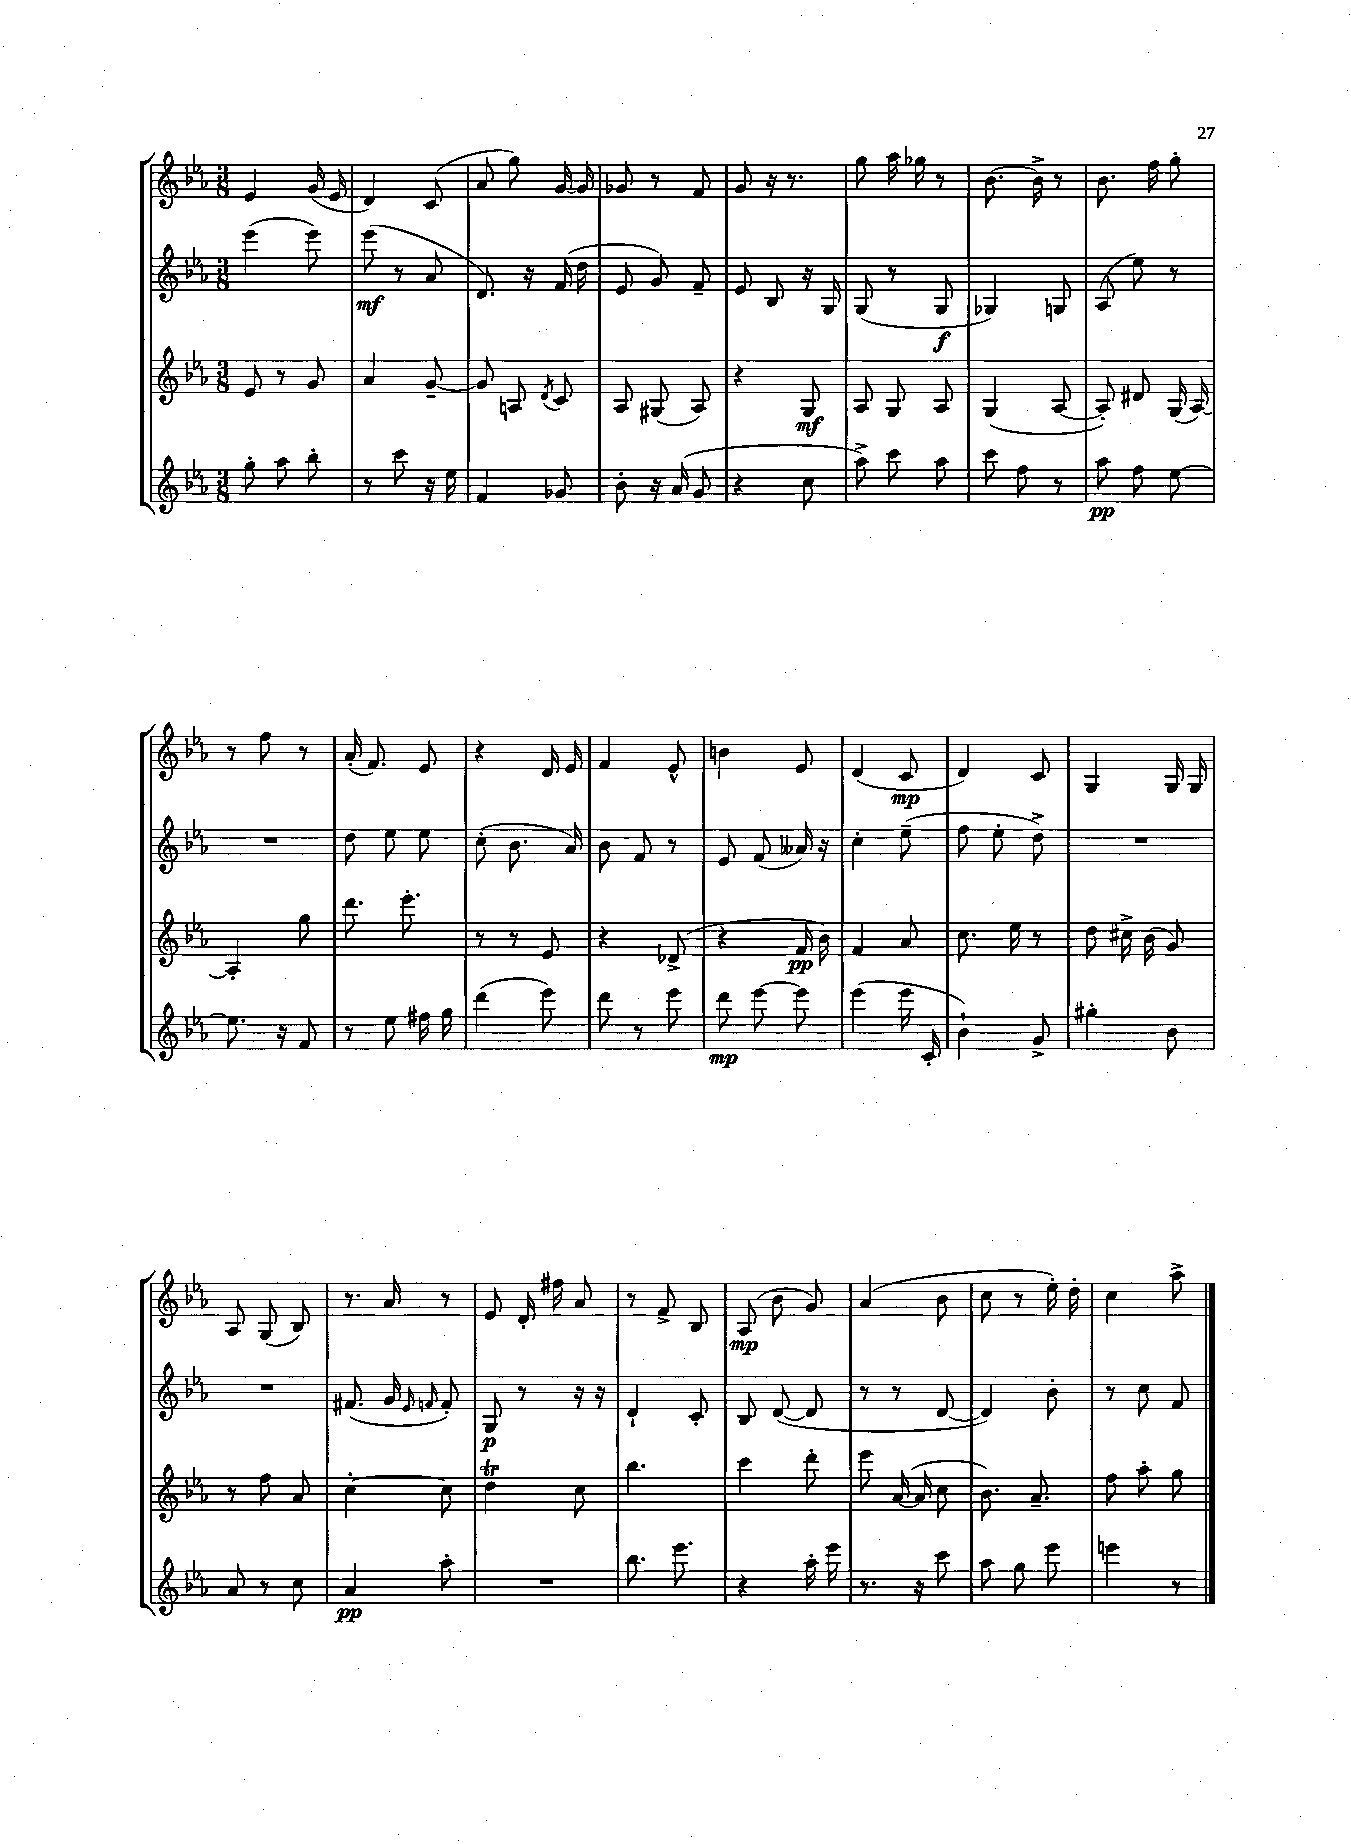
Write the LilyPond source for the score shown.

<<
\new StaffGroup <<
\new Staff = "s0" {
    \clef treble \key ees \major \numericTimeSignature \time 3/8
    \autoBeamOff ees'4 g'16( ees'16 |
    d'4) c'8( |
    aes'8 g''8) g'16~ g'16 |
    ges'8 r8 f'8 |
    g'8 r16 r8. |
    g''8 aes''16 ges''16 r8 |
    bes'8.~ bes'16-> r8 |
    bes'8. f''16 g''8-. |
    r8 f''8 r8 |
    aes'16-.( f'8.) ees'8 |
    r4 d'16 ees'16 |
    f'4 ees'8-^ |
    b'4 ees'8 |
    d'4( c'8\mp |
    d'4) c'8 |
    g4 g16 g16 |
    aes8 g8( bes8) |
    r8. aes'16 r8 |
    ees'8 d'16-. fis''16 aes'8 |
    r8 f'8-> bes8 |
    aes8\mp( bes'8 g'8) |
    aes'4( bes'8 |
    c''8 r8 ees''16-.) d''16-. |
    c''4 aes''8-> \bar "|." |
}
\new Staff = "s1" {
    \clef treble \key ees \major \numericTimeSignature \time 3/8
    \autoBeamOff ees'''4( ees'''8) |
    ees'''8\mf( r8 aes'8 |
    d'8.) r16 f'16( d''16 |
    ees'8 g'8) f'8-- |
    ees'8 bes8 r16 g16 |
    g8( r8 g8\f |
    ges4) g8 |
    aes8( ees''8) r8 |
    R4. |
    d''8 ees''8 ees''8 |
    c''8-.( bes'8. aes'16) |
    bes'8 f'8 r8 |
    ees'8 f'8( aeses'16) r16 |
    c''4-. ees''8--( |
    f''8 ees''8-. d''8->) |
    R4. |
    R4. |
    fis'8.( g'16 \grace { ees'16 f'16 } f'8-.) |
    g8\p r8 r16 r16 |
    d'4-! c'8-. |
    bes8 d'8~( d'8 |
    r8 r8 d'8~ |
    d'4) bes'8-. |
    r8 c''8 f'8 \bar "|." |
}
\new Staff = "s2" {
    \clef treble \key ees \major \numericTimeSignature \time 3/8
    \autoBeamOff ees'8 r8 g'8 |
    aes'4 g'8~-- |
    g'8 a8 \acciaccatura { d'8 } c'8 |
    aes8 gis8( aes8) |
    r4 g8\mf |
    aes8 g8 aes8 |
    g4( aes8~ |
    aes8-.) dis'8 g16( aes16~) |
    aes4-. g''8 |
    d'''8. ees'''8.-. |
    r8 r8 ees'8 |
    r4 des'8->( |
    r4 f'16\pp bes'16) |
    f'4 aes'8 |
    c''8. ees''16 r8 |
    d''8 cis''16-> bes'16( g'8) |
    r8 f''8 aes'8 |
    c''4~-. c''8 |
    d''4\trill c''8 |
    bes''4. |
    c'''4 d'''8-. |
    ees'''8 aes'16~( aes'16 c''8 |
    bes'8.) aes'8.-- |
    f''8 aes''8-. g''8 \bar "|." |
}
\new Staff = "s3" {
    \clef treble \key ees \major \numericTimeSignature \time 3/8
    \autoBeamOff g''8-. aes''8 bes''8-. |
    r8 c'''8 r16 ees''16 |
    f'4 ges'8 |
    bes'8-. r16 aes'16( g'8 |
    r4 c''8 |
    aes''8->) c'''8 aes''8 |
    c'''8 f''8 r8 |
    aes''8\pp f''8 ees''8~ |
    ees''8. r16 f'8 |
    r8 ees''8 fis''16 g''16 |
    d'''4( ees'''8) |
    d'''8 r8 ees'''8 |
    d'''8\mp ees'''8~ ees'''8 |
    ees'''4( ees'''16 c'16-. |
    bes'4-!) g'8-> |
    gis''4-. bes'8 |
    aes'8 r8 c''8 |
    aes'4\pp aes''8-. |
    R4. |
    bes''8. ees'''8. |
    r4 aes''16-. ees'''16 |
    r8. r16 c'''8 |
    aes''8 g''8 ees'''8 |
    e'''4 r8 \bar "|." |
}
>>
>>
\layout { \context { \Score \remove "Bar_number_engraver" } }
